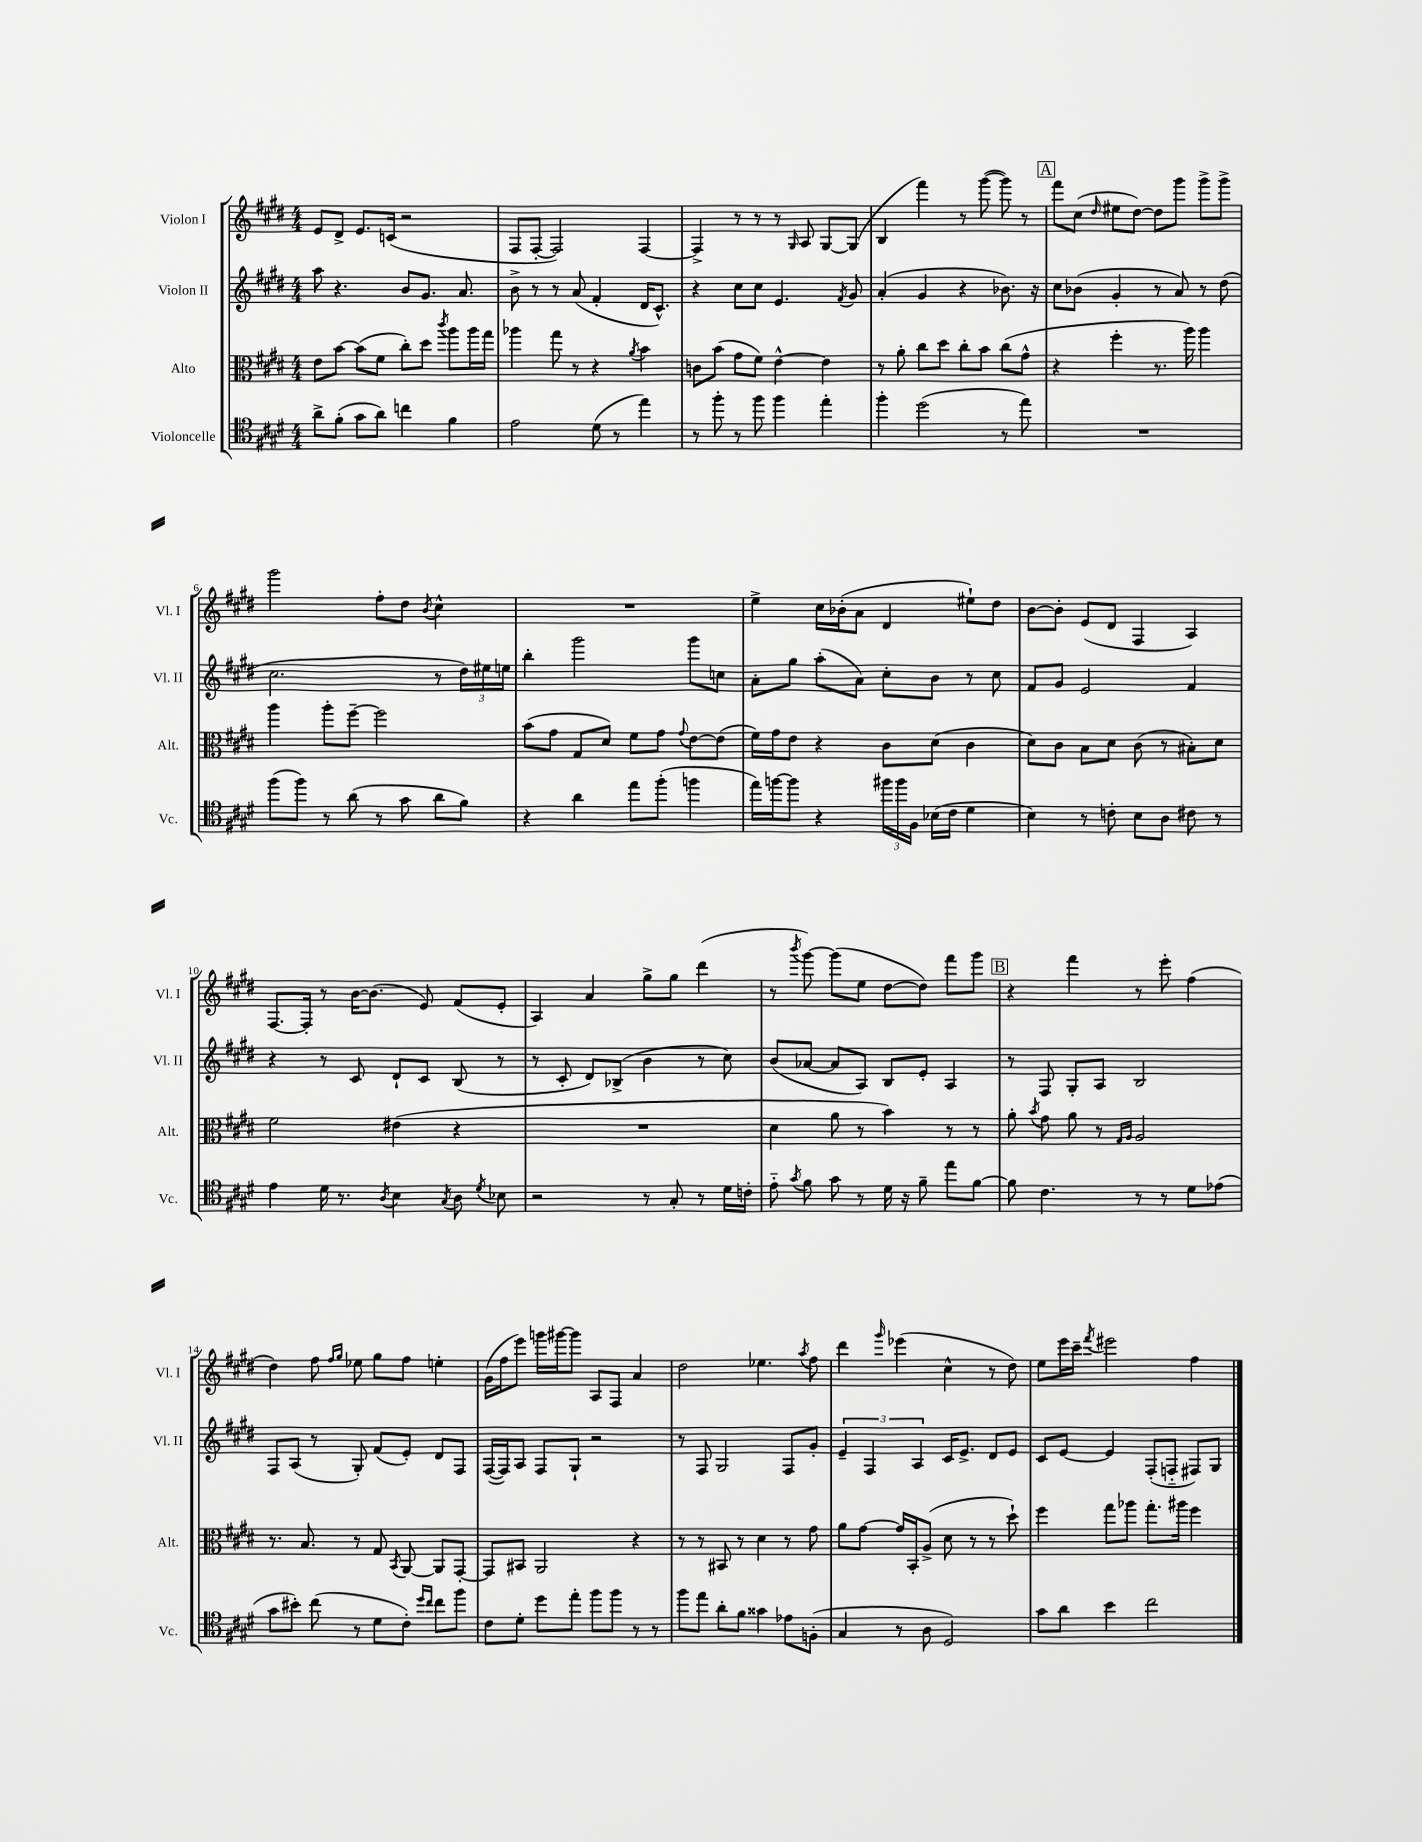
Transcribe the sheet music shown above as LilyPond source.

<<
\new StaffGroup <<
\new Staff = "s0" \with { instrumentName = "Violon I" shortInstrumentName = "Vl. I" } {
    \clef treble \key e \major \numericTimeSignature \time 4/4
    \autoBeamOff e'8[ dis'8]-> e'8.[ c'16]( r2 |
    fis8[ fis8]~-. fis2) fis4~ |
    fis4-> r8 r8 r8 \grace { gis16 } a8 gis8[~ gis8]( |
    b4 fis'''4) r8 gis'''8~( gis'''8) r8 |
    \mark \markup { \box "A" } fis'''8[ cis''8]( \grace { dis''16 } eis''8[ dis''8]~) dis''8[ gis'''8] gis'''8[-> gis'''8]-> |
    gis'''2 fis''8[-. dis''8] \acciaccatura { b'8 } cis''4-^ |
    R1 |
    e''4-> cis''16[ bes'16-.( a'8] dis'4 eis''8[-!) dis''8] |
    b'8[~ b'8]-. e'8[( dis'8] fis4 a4) |
    fis8.[~ fis16]-. r8 b'16[~ b'8.]( e'8) fis'8[( e'8]-. |
    a4) a'4 gis''8[-> gis''8] dis'''4( |
    r8 \acciaccatura { b'''8 } gis'''8~) gis'''8[( e''8] dis''8[~ dis''8]) fis'''8[ gis'''8] |
    \mark \markup { \box "B" } r4 fis'''4 r8 e'''8-. fis''4( |
    dis''4) fis''8 \grace { fis''16[ gis''16] } ees''8 gis''8[ fis''8] e''4-. |
    gis'16[( fis''16 e'''8]) g'''16[ gis'''16~ gis'''8] a8[ fis8] a'4 |
    dis''2 ees''4. \acciaccatura { a''8 } fis''8 |
    dis'''4 \grace { gis'''16 } ees'''4( cis''4-^ r8 dis''8) |
    e''8[ e'''16 cis'''16]-- \acciaccatura { fis'''8 } eis'''2 fis''4 \bar "|." |
}
\new Staff = "s1" \with { instrumentName = "Violon II" shortInstrumentName = "Vl. II" } {
    \clef treble \key e \major \numericTimeSignature \time 4/4
    \autoBeamOff a''8 r4. b'8[ gis'8.] a'8. |
    b'8-> r8 r8 a'8( fis'4-. dis'16[ cis'8.]-^) |
    r4 cis''8[ cis''8] e'4. \acciaccatura { fis'8 } gis'8 |
    a'4-.( gis'4 r4 bes'8.) r16 |
    \mark \markup { \box "A" } cis''8[ bes'8]( gis'4-. r8 a'8) r8 dis''8( |
    cis''2. r8 \tuplet 3/2 { dis''16[) eis''16 e''16] } |
    b''4-. gis'''2 gis'''8[ c''8] |
    a'8[-. gis''8] a''8[-.( a'8]) cis''8[-. b'8] r8 cis''8 |
    fis'8[ gis'8] e'2 fis'4 |
    r4 r8 cis'8 dis'8[-! cis'8] b8( r8 |
    r8 cis'8-. dis'8[) bes8]->( b'4 r8 cis''8) |
    b'8[( aes'8]~ aes'8[ a8]) b8[ e'8]-. a4 |
    \mark \markup { \box "B" } r8 fis8 gis8[-. a8] b2 |
    fis8[ a8]( r8 gis8-.) fis'8[( e'8]-.) dis'8[ fis8] |
    fis16[~( fis16) a8] fis8[ gis8]-! r2 |
    r8 fis8 gis2 fis8[ gis'8]-. |
    \tuplet 3/2 { e'4-- fis4 a4 } cis'16[ e'8.]-> dis'8[ e'8] |
    cis'8[ e'8]~ e'4 fis8[-.( f8]-_ fis8[) gis8] \bar "|." |
}
\new Staff = "s2" \with { instrumentName = "Alto" shortInstrumentName = "Alt." } {
    \clef alto \key e \major \numericTimeSignature \time 4/4
    \autoBeamOff e'8[ b'8]~ b'8[( fis'8] cis''8[-.) dis''8] \acciaccatura { cis'''8 } a''8[ a''16 gis''16] |
    aes''4 gis''8 r8 r4 \acciaccatura { a'8 } b'4 |
    c'8[ b'8]( gis'8[ fis'8]) e'4~-^ e'4 |
    r8 a'8-. cis''8[ dis''8] cis''8[-. b'8] cis''8[( gis'8]-^ |
    \mark \markup { \box "A" } r4 fis''4-. r8. a''16) a''4 |
    a''4 a''8[-. fis''8]~-- fis''2 |
    b'8[( gis'8] gis8[ dis'8]) fis'8[ gis'8] \appoggiatura { gis'8 } e'8[~ e'8]( |
    fis'16[) gis'16 e'8] r4 cis'8[ dis'8]( cis'4 |
    dis'8[) cis'8] b8[ dis'8] cis'8( r8 bis8[-.) dis'8] |
    fis'2 eis'4( r4 |
    R1 |
    dis'4 a'8 r8 b'4) r8 r8 |
    \mark \markup { \box "B" } a'8-. \acciaccatura { b'8 } gis'8 a'8 r8 \grace { gis16[ a16] } a2 |
    r8. b8. r8 gis8 \acciaccatura { b,8 } a,8~ a,8[ gis,8]~-. |
    gis,8[ bis,8] a,2 r4 |
    r8 r8 bis,8 r8 dis'4 r8 gis'8 |
    a'8[ gis'8]~ gis'16[ b,16-. a8]->( dis'8 r8 r8 dis''8-!) |
    fis''4 gis''8[ aes''8] gis''8.[-. ais''16] fis''4 \bar "|." |
}
\new Staff = "s3" \with { instrumentName = "Violoncelle" shortInstrumentName = "Vc." } {
    \clef tenor \key e \major \numericTimeSignature \time 4/4
    \autoBeamOff a'8[-> fis'8]-.( gis'8[ a'8]) c''4 fis'4 |
    e'2 dis'8( r8 e''4) |
    r8 fis''8-. r8 fis''8 fis''4 e''4-. |
    fis''4-. dis''2( r8 e''8) |
    \mark \markup { \box "A" } R1 |
    fis''8[( fis''8]) r8 a'8( r8 gis'8 a'8[ fis'8]) |
    r4 a'4 e''8[ fis''8]-.( f''4 |
    e''16[) f''16~ f''8] r4 \tuplet 3/2 { fis''16[ fis''16 fis16] } bes16[( cis'16] dis'4 |
    b4) r8 c'8-. b8[ a8] cis'8 r8 |
    e'4 dis'16 r8. \acciaccatura { a8 } b4 \acciaccatura { gis8 } a8 \acciaccatura { dis'8 } bes8 |
    r2 r8 gis8-. r8 dis'16[ c'16]-. |
    e'8-_ \acciaccatura { gis'8 } fis'8 gis'8 r8 dis'16 r16 fis'8-- e''8[ fis'8]~ |
    \mark \markup { \box "B" } fis'8 cis'4. r8 r8 dis'8[ ees'8]( |
    gis'8[ bis'8]-.) cis''8( r8 dis'8[ cis'8]-.) \grace { dis''16[ cis''16] } cis''8[ fis''8] |
    cis'8[ dis'8]-. dis''8[ e''8]-. fis''8[ fis''8] r8 r8 |
    fis''8[ e''8] a'8[-. fis'8] gisis'4 ees'8[ f8]-.( |
    gis4 r8 a8 dis2) |
    gis'8[ a'8] b'4 cis''2 \bar "|." |
}
>>
>>
